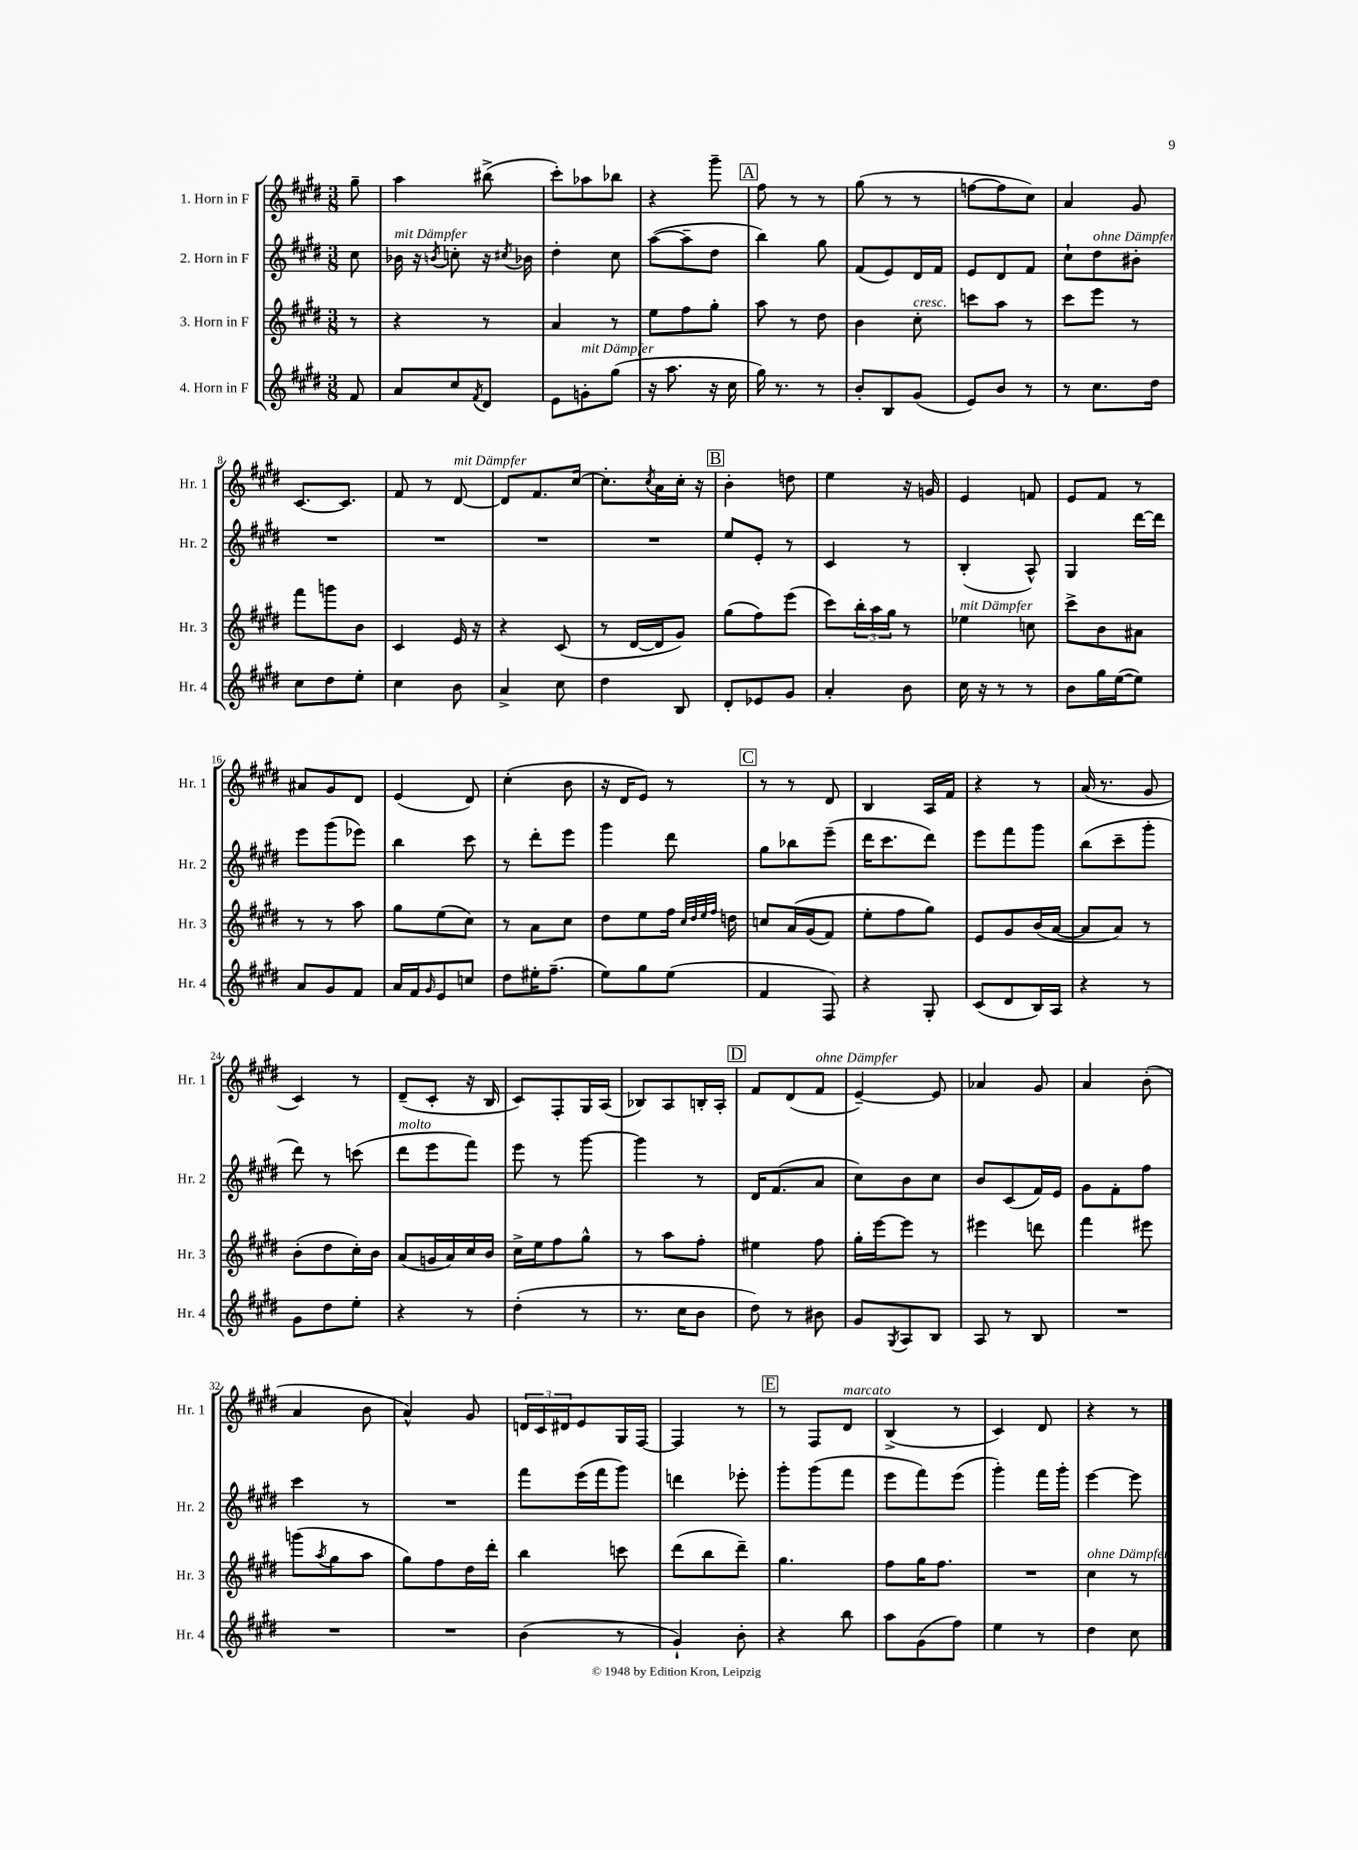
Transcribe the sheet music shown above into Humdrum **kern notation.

**kern	**kern	**kern	**kern
*part4	*part3	*part2	*part1
*staff4	*staff3	*staff2	*staff1
*I"4. Horn in F	*I"3. Horn in F	*I"2. Horn in F	*I"1. Horn in F
*I'Hr. 4	*I'Hr. 3	*I'Hr. 2	*I'Hr. 1
*clefG2	*clefG2	*clefG2	*clefG2
*k[f#c#g#d#]	*k[f#c#g#d#]	*k[f#c#g#d#]	*k[f#c#g#d#]
*M3/8	*M3/8	*M3/8	*M3/8
=	=	=	=
8f#/	8r	8cc#\	8gg#~\
=1	=1	=1	=1
!	!	!LO:TX:a:i:t=mit Dämpfer	!
8a/L	4r	16b-X\	4aa\
.	.	16r	.
.	.	8qbn/	.
8cc#/	.	8ccn'\	.
8qf#/	.	.	.
8d#/J	8r	16r	(8bb#X^\
.	.	8qcc#X/	.
.	.	16b-X\	.
=2	=2	=2	=2
8e\L	4a/	4dd#'\	8ccc#'\L)
!LO:TX:a:i:t=mit Dämpfer	!	!	!
8gn'\	.	.	8aa-X\
(8gg#\J	8r	8cc#\	8bb-X\J
=3	=3	=3	=3
16r	8ee\L	([8aa\L	4r
8.aa\	.	.	.
.	8ff#\	8aa~\]	.
16r	8gg#'\J	8dd#\J	8ggg#~\
16cc#\	.	.	.
!!LO:REH:place=s1:t=A
=4	=4	=4	=4
16gg#\)	8aa\	4bb\)	8ff#\
8.r	.	.	.
.	8r	.	8r
8r	8dd#\	8gg#\	8r
=5	=5	=5	=5
8b'/L	4b\	(8f#/L	(8gg#\
8B/	.	8e/)	8r
!	!LO:TX:a:i:t=cresc.	!	!
(8g#/J	8cc#'\	16d#/L	8r
.	.	16f#/JJ	.
=6	=6	=6	=6
8e/L)	8cccn\L	8e/L	[8ffn\L
8b/J	8aa\J	8d#/	8ff\]
8r	8r	8f#/J	8cc#\J)
=7	=7	=7	=7
8r	8ccc#\L	8cc#`\L	4a/
!	!	!LO:TX:a:i:t=ohne Dämpfer	!
8.cc#\L	8eee\J	8dd#\	.
.	8r	8b#X'\J	8g#/
16dd#\Jk	.	.	.
!!LO:LB:g=z
=8	=8	=8	=8
8cc#\L	8fff#\L	4.r	[8.c#/L
8dd#\	8gggn\	.	.
.	.	.	8.c#/J]
8ee'\J	8b\J	.	.
=9	=9	=9	=9
4cc#\	4c#/	4.r	8f#/
.	.	.	8r
!	!	!	!LO:TX:a:i:t=mit Dämpfer
8b\	16e/	.	[8d#/
.	16r	.	.
=10	=10	=10	=10
4a^/	4r	4.r	8d#/L]
.	.	.	8.f#/
8cc#\	(8c#/	.	.
.	.	.	[16cc#/Jk
=11	=11	=11	=11
4dd#\	8r	4.r	8.cc#'\L]
.	[16d#/LL	.	.
.	.	.	8qcc#/
.	16d#/J]	.	16a\L
8B/	8g#/J)	.	16cc#'\JJ
.	.	.	16r
!!LO:REH:place=s1:t=B
=12	=12	=12	=12
8d#'/L	(8gg#\L	8ee/L	4b'\
8e-X/	8ff#\)	8e'/J	.
8g#/J	(8eee\J	8r	8ddn\
=13	=13	=13	=13
4a'/	8ccc#\L)	4c#/	4ee\
.	24bb'\L	.	.
.	24aa\	.	.
.	24gg#\JJ	.	.
8b\	8r	8r	16r
.	.	.	16gn/
=14	=14	=14	=14
!	!LO:TX:a:i:t=mit Dämpfer	!	!
16cc#\	4ee-X\	(4B'/	4e/
16r	.	.	.
8r	.	.	.
8r	8ccn\	8A^^/)	8fn/
=15	=15	=15	=15
8b\L	8ccc#^\L	4G#/	8e/L
16gg#\L	8b\	.	8f#/J
([16ee\J	.	.	.
8ee\J])	8a#X\J	[16ddd#\LL	8r
.	.	16ddd#\JJ]	.
!!LO:LB:g=z
=16	=16	=16	=16
8a/L	8r	8eee\L	8a#X/L
8g#/	8r	(8ggg#\	8g#/
8f#/J	8aa\	8eee-X\J)	8d#/J
=17	=17	=17	=17
16a/LL	8gg#\L	4bb\	(4e/
16f#/J	.	.	.
16qqg#/	.	.	.
8e/	(8ee\	.	.
8ccn/J	8cc#\J)	8ccc#\	8d#/)
=18	=18	=18	=18
8dd#\L	8r	8r	(4cc#'\
16ee#X'\K	8a\L	8ddd#'\L	.
(8.ff#~\J	.	.	.
.	8cc#\J	8eee\J	8b\
=19	=19	=19	=19
8ee\L)	8dd#\L	4ggg#\	16r
.	.	.	16d#/KL
8gg#\	8ee\	.	8e/J)
(8ee\J	16ff#\Jk	8ddd#\	8r
.	32qqcc#/LLL	.	.
.	32qqdd#/	.	.
.	32qqee/	.	.
.	32qqff#/JJJ	.	.
.	16ddn\	.	.
!!LO:REH:place=s1:t=C
=20	=20	=20	=20
4f#/	8ccn/L	8gg#\L	8r
.	(16a/L	8bb-X\	8r
.	(16g#/J	.	.
8F#/)	8f#/J)	(8eee~\J	8d#/
=21	=21	=21	=21
4r	8ee'\L	16ddd#\KL	4B/
.	.	8.ccc#\	.
.	8ff#\	.	.
8G#'/	8gg#\J)	8ddd#\J)	16A/LL
.	.	.	16f#/JJ
=22	=22	=22	=22
(8c#/L	8e/L	8eee\L	4r
8d#/	8g#/	8fff#\	.
16B/L)	(16b/L	8ggg#\J	8r
16A/JJ	[16a/JJ	.	.
=23	=23	=23	=23
4r	8a/L]	(8bb\L	(16a/
.	.	.	8.r
.	8a/J)	8ccc#~\	.
8r	8r	8ggg#'\J	8g#/
!!LO:LB:g=z
=24	=24	=24	=24
8g#\L	(8b'\L	8ddd#\)	4c#/)
8dd#\	8dd#\	8r	.
8ee'\J	16cc#'\L)	(8cccn\	8r
.	16b\JJ	.	.
=25	=25	=25	=25
!	!	!LO:TX:a:i:t=molto	!
4r	(8a/L	8ddd#\L	(8d#~/L
.	16gn/L	8eee\	8c#'/J
.	16a/)	.	.
8r	16cc#/	8fff#\J)	16r
.	16b/JJ	.	16B/
=26	=26	=26	=26
(4dd#'\	16cc#^\LL	8eee\	8c#/L)
.	16ee\J	.	.
.	8ff#\	8r	8F#'/
8r	8gg#^^\J	[8ggg#\	16G#/L
.	.	.	(16A/JJ
=27	=27	=27	=27
8.r	8r	4ggg#\]	8B-X/L)
.	8aa\L	.	8A/
16cc#\KL	.	.	.
8b\J	8ff#'\J	8r	16Bn'/L
.	.	.	16A'/JJ
!!LO:REH:place=s1:t=D
=28	=28	=28	=28
8dd#\)	4ee#X\	16d#/KL	8f#/L
.	.	(8.f#/	.
8r	.	.	(8d#/
!	!	!	!LO:TX:a:i:t=ohne Dämpfer
8b#X\	8ff#\	8a/J	8f#/J
=29	=29	=29	=29
8g#/L	16gg#'\LL	8cc#\L)	[4e~/)
.	[16eee\J	.	.
8qG#/	.	.	.
8A/	8eee\J]	8b\	.
8B/J	8r	8cc#\J	8e/]
=30	=30	=30	=30
8A/	4eee#X\	8b/L	4a-X/
8r	.	(8c#/	.
8B/	8dddn\	16f#/L)	8g#/
.	.	16e/JJ	.
=31	=31	=31	=31
4.r	4fff#\	8g#\L	4a/
.	.	8f#'\	.
.	8eee#X\	8ff#\J	(8b'\
!!LO:LB:g=z
=32	=32	=32	=32
4.r	(8gggn\L	4ccc#\	4a/
.	8qaa/	.	.
.	8gg#\	.	.
.	8aa\J	8r	8b\
=33	=33	=33	=33
4.r	8gg#\L)	4.r	4a^^/)
.	8ff#\	.	.
.	16dd#\L	.	8g#/
.	16ddd#'\JJ	.	.
=34	=34	=34	=34
(4b\	4bb\	8fff#\L	24dn/LL
.	.	.	24c#/
.	.	.	24d#X/J
.	.	(16eee\L	8e/
.	.	16fff#\J	.
8r	8cccn\	8ggg#\J)	16G#/L
.	.	.	[16F#/JJ
=35	=35	=35	=35
4g#`/)	(8ddd#\L	4dddn\	4F#/]
.	8bb\	.	.
8b'\	8ddd#~\J)	8eee-X'\	8r
!!LO:REH:place=s1:t=E
=36	=36	=36	=36
4r	4.gg#\	8ggg#'\L	8r
.	.	(8ggg#\	8F#/L
!	!	!	!LO:TX:a:i:t=marcato
8bb\	.	8fff#\J	8d#/J
=37	=37	=37	=37
8aa\L	8ff#\L	8eee\L	(4B^/
(8g#\	16gg#\K	8fff#\)	.
.	8.ff#\J	.	.
8ff#\J)	.	(8eee\J	8r
=38	=38	=38	=38
4ee\	4.r	4ggg#'\)	4c#/)
8r	.	16fff#\LL	8d#/
.	.	16ggg#'\JJ	.
=39	=39	=39	=39
!	!LO:TX:a:i:t=ohne Dämpfer	!	!
4dd#\	4cc#\	[4eee\	4r
8cc#\	8r	8eee\]	8r
==	==	==	==
*-	*-	*-	*-
